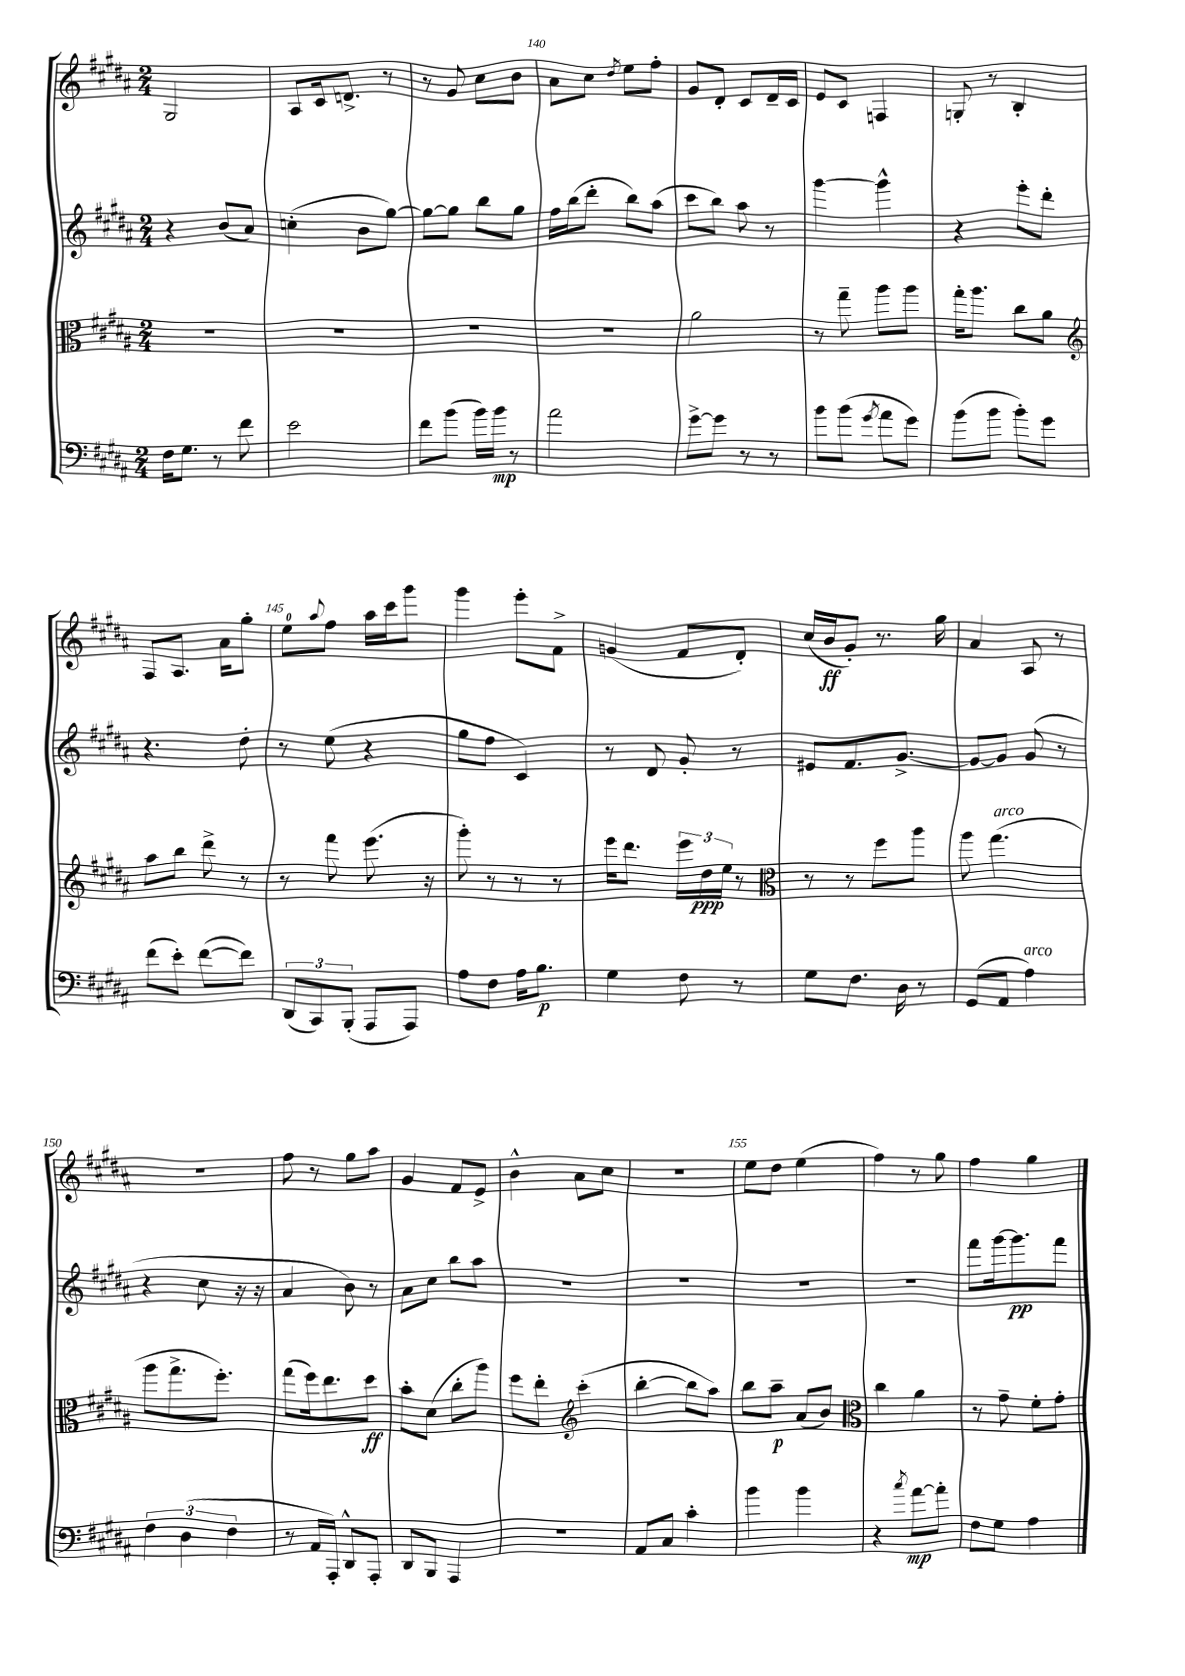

**kern	**kern	**kern	**kern
*staff4	*staff3	*staff2	*staff1
*clefF4	*clefC3	*clefG2	*clefG2
*k[f#c#g#d#a#]	*k[f#c#g#d#a#]	*k[f#c#g#d#a#]	*k[f#c#g#d#a#]
*M2/4	*M2/4	*M2/4	*M2/4
16F#	2r	4r	2G#
8.G#	.	.	.
8r	.	(8b	.
8f#	.	8a#)	.
=	=	=	=
2e	2r	(4cc'	8A#
.	.	.	16c#
.	.	.	8.d^
.	.	8b	.
.	.	[8gg#)	8r
=	=	=	=
8f#	2r	8gg#_	8r
(8b	.	8gg#]	8g#
16b)	.	8bb	8cc#
16b	.	.	.
8r	.	8gg#	8b
=	=	=	=
2a#	2r	16ff#	8a#
.	.	(16bb	.
.	.	8ddd#'	8cc#
.	.	.	8qdd#
.	.	8bb)	8ee
.	.	(8aa#	8ff#'
=	=	=	=
[8g#^	2a#	8ccc#	8g#
8g#]	.	8bb)	8d#'
8r	.	8aa#	8c#
8r	.	8r	16d#~
.	.	.	16c#
=	=	=	=
8b	8r	[4ggg#	8e
(8b	8gg#~	.	8c#
8qg#	.	.	.
8a#	8aa#	4ggg#^^]	4F
8g#)	8aa#	.	.
=	=	=	=
(8b	16gg#'	4r	8G'
.	8.aa#	.	.
8b	.	.	8r
8b')	8cc#	8eee'	4B'
8g#	8a#	8ddd#'	.
=	=	=	=
*	*clefG2	*	*
(8f#	8aa#	4.r	8F#
8e')	8bb	.	8.A#
([8f#	8ddd#^	.	.
.	.	.	16a#
8f#])	8r	8dd#'	8gg#'
=	=	=	=
(12DD#	8r	8r	8ee
12CC#)	.	.	.
.	.	.	8qqaa#
.	8fff#	(8ee	8ff#
(12BBB'	.	.	.
8AAA#	(8.eee	4r	16aa#
.	.	.	16ccc#
8AAA#)	.	.	8ggg#
.	16r	.	.
=	=	=	=
8A#	8ggg#')	8gg#	4ggg#
8F#	8r	8ff#	.
16A#	8r	4c#)	8eee'
8.B	.	.	.
.	8r	.	8f#^
=	=	=	=
4G#	16eee	8r	(4g
.	8.ddd#	.	.
.	.	8d#	.
8F#	24eee	8g#'	8f#
.	24dd#	.	.
.	24ee	.	.
8r	8r	8r	8d#')
=	=	=	=
*	*clefC3	*	*
8G#	8r	8e#	(16cc#
.	.	.	16b
8.F#	8r	8.f#	8g#')
.	8ff#	.	8.r
16D#	.	[8.g#^	.
8r	8aa#	.	.
.	.	.	16gg#
=	=	=	=
(8GG#	8aa#	8g#_	4a#
8AA#	(4.gg#	8g#]	.
4A#)	.	(8g#	8A#
.	.	8r	8r
=	=	=	=
6F#	8aa#	4r	2r
.	8.gg#^	.	.
(6D#	.	.	.
.	.	8cc#	.
.	8.ff#')	.	.
6F#	.	.	.
.	.	16r	.
.	.	16r	.
=	=	=	=
8r	(8gg#	4a#	8ff#
16AA#	16ff#)	.	8r
16AAA#')	8.ee	.	.
8DD#^^	.	8b)	8gg#
8AAA#'	8dd#	8r	8aa#
=	=	=	=
8DD#	8b'	8a#	4g#
8BBB	(8d#	8cc#	.
4AAA#	8cc#'	8bb	8f#
.	8aa#)	8aa#	8e^
=	=	=	=
2r	8ff#	2r	4b^^
.	8ee'	.	.
*	*clefG2	*	*
.	(4ccc#'	.	8a#
.	.	.	8cc#
=	=	=	=
8AA#	[4bb'	2r	2r
8C#	.	.	.
4c#'	8bb]	.	.
.	8aa#)	.	.
=	=	=	=
4b	8bb	2r	8ee
.	8aa#~	.	8dd#
4b	(8a#	.	(4ee
.	8b)	.	.
=	=	=	=
*	*clefC3	*	*
4r	4cc#	2r	4ff#)
8qcc#	.	.	.
[8a#	4a#	.	8r
8a#']	.	.	8gg#
=	=	=	=
8F#	8r	8fff#	4ff#
8G#	8g#~	[16ggg#	.
.	.	8.ggg#]	.
4A#	8f#'	.	4gg#
.	8g#'	8fff#	.
==	==	==	==
*-	*-	*-	*-
